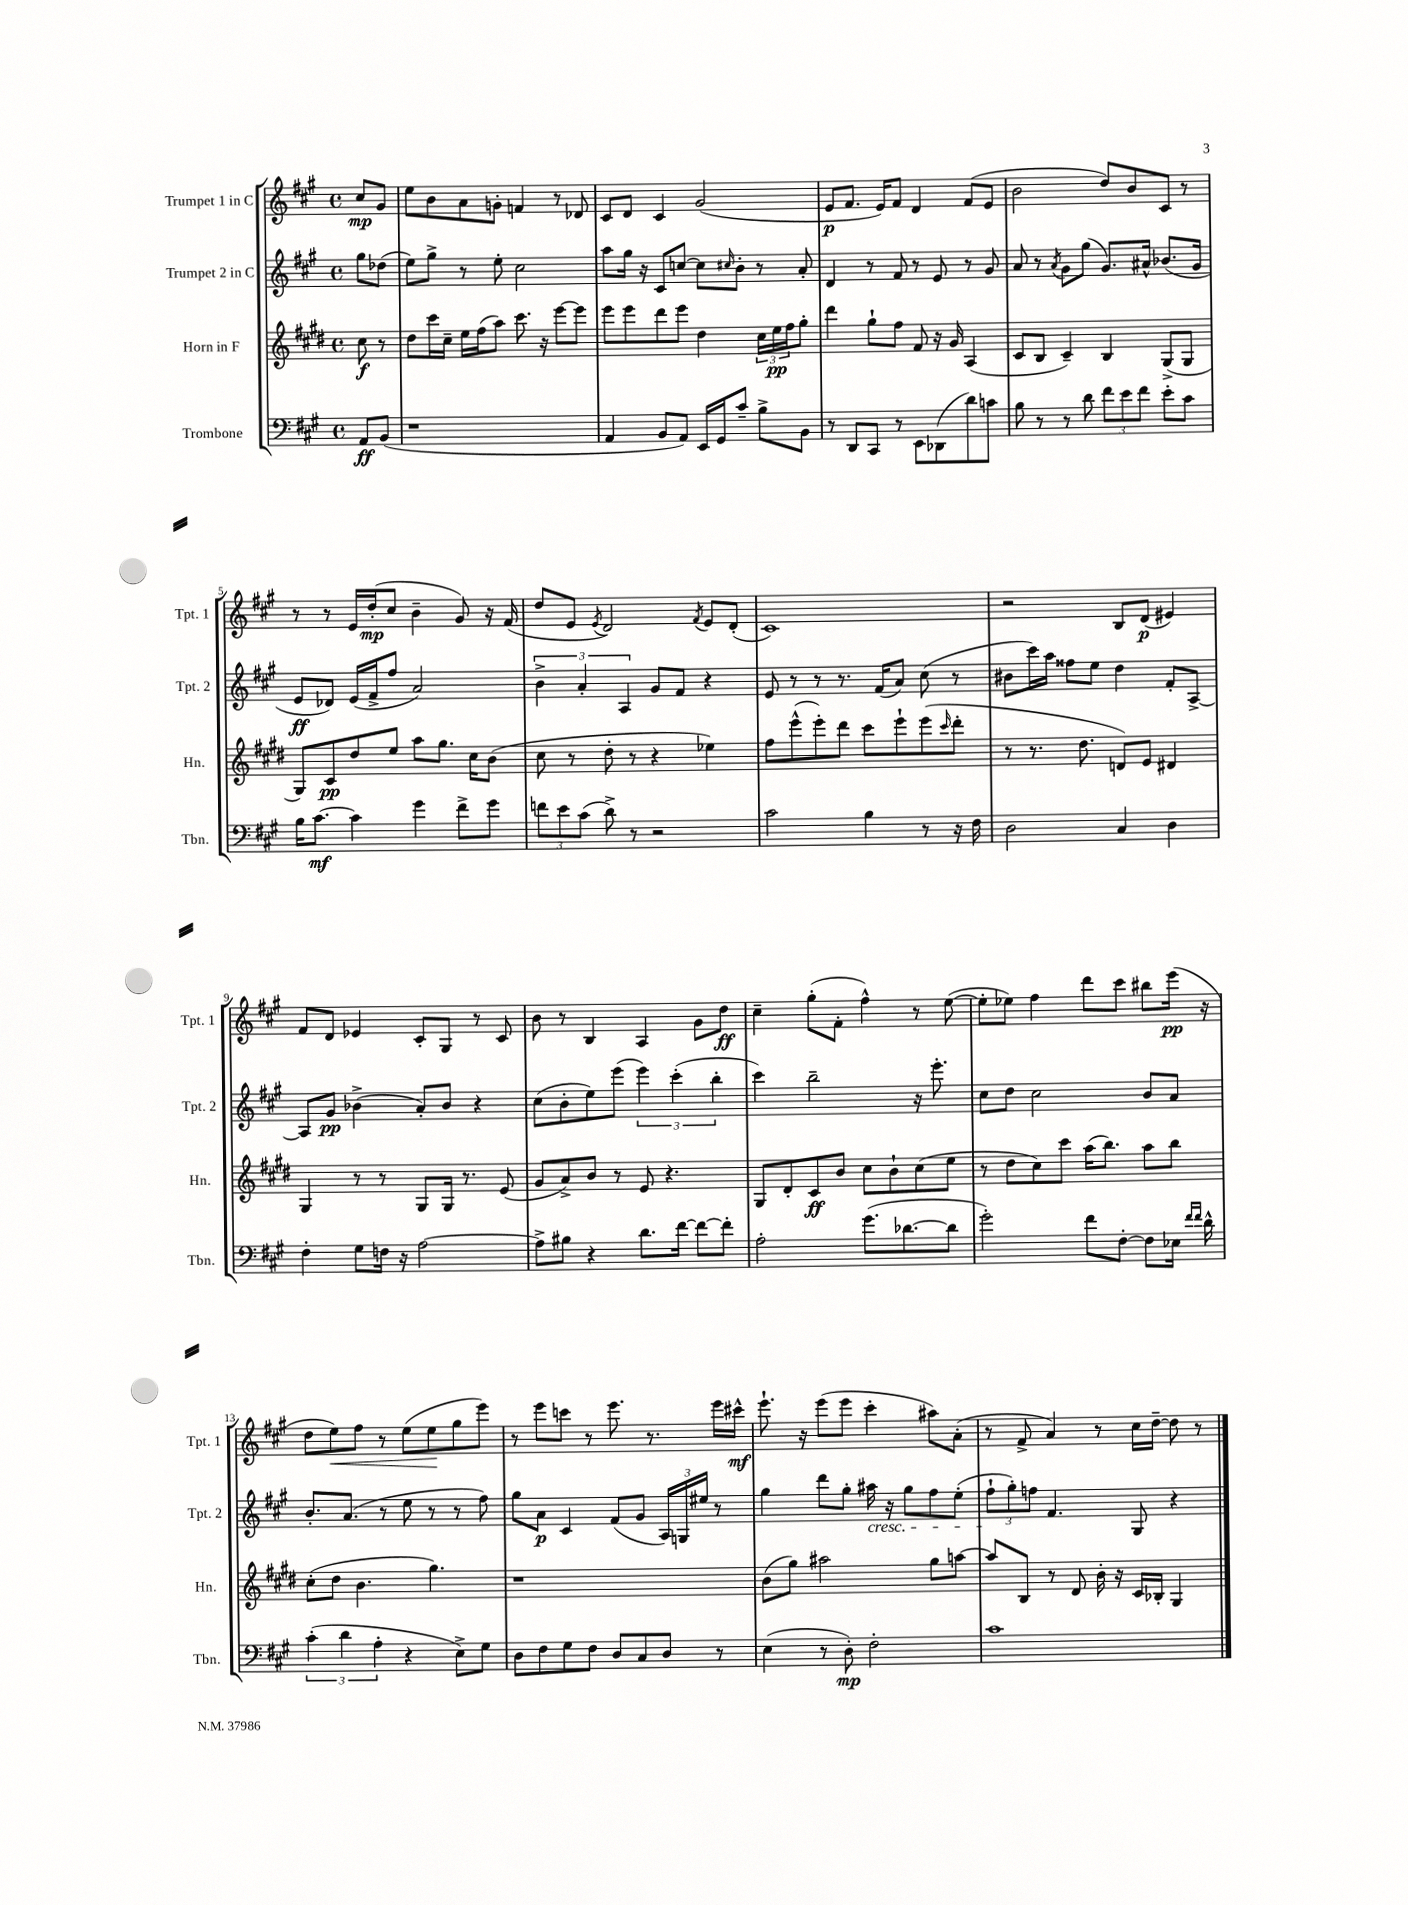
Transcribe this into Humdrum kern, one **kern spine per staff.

**kern	**kern	**kern	**kern
*staff4	*staff3	*staff2	*staff1
*clefF4	*clefG2	*clefG2	*clefG2
*k[f#c#g#]	*k[f#c#g#d#]	*k[f#c#g#]	*k[f#c#g#]
*M4/4	*M4/4	*M4/4	*M4/4
*met(c)	*met(c)	*met(c)	*met(c)
8AA	8cc#	8gg#	8cc#
(8BB	8r	(8dd-	8g#
=	=	=	=
1r	8dd#	8ee)	8ee
.	16ccc#	8gg#^	8b
.	16cc#~	.	.
.	16ee	8r	8a
.	(16ff#	.	.
.	8aa)	8ee'	8g'
.	8.ccc#	2cc#	4f
.	16r	.	.
.	[8eee	.	8r
.	8eee]	.	8d-
=	=	=	=
4AA	8eee	8aa	8c#
.	8eee	16gg#	8d
.	.	16r	.
8BB	8ddd#	8c#	4c#
8AA)	8eee	[8cc	.
16EE	4dd#	8cc]	(2g#
16GG#	.	.	.
.	.	16qqcc#	.
8c#~	.	8b'	.
8B^	24cc#	8r	.
.	24ee	.	.
.	24ff#	.	.
8BB	8gg#'	8a'	.
=	=	=	=
8r	4ddd#	4d	8e
8DD	.	.	8.f#
8CC#	8gg#`	8r	.
.	.	.	16e)
8r	8ff#	8f#	8f#
8EE	8f#	8r	4d
(8DD-	16r	8e	.
.	16g#	.	.
8d)	(4A	8r	(8f#
8c	.	8g#	8e
=	=	=	=
8B	8c#	8a	2b
8r	8B	8r	.
.	.	8qa	.
8r	4c#~)	8g#	.
8d	.	(8gg#	.
12f#	4B	8.g#)	8dd)
12e	.	.	.
.	.	.	8b
12f#	.	.	.
.	.	16a#^^	.
8e'	(8G#^	(8.b-	8c#
8c#	8G#	.	8r
.	.	16g#	.
=	=	=	=
16B	8G#)	8e	8r
[8.c#	.	.	.
.	8c#	8d-)	8r
4c#]	8dd#	(16e	16e
.	.	16f#^	(16dd'
.	8ee	8ff#	8cc#
4g#	8aa	2a)	4b~
.	8.gg#	.	.
8f#^	.	.	8g#)
.	16cc#	.	.
8g#	(8b	.	16r
.	.	.	(16f#
=	=	=	=
12f	8cc#	6b^	8dd
12e	.	.	.
.	8r	.	8e
(12c#	.	6a'	.
.	.	.	8qe
8d^)	8dd#'	.	2d)
.	.	6A	.
8r	8r	.	.
2r	4r	8g#	.
.	.	8f#	.
.	.	.	8qf#
.	4ee-)	4r	8e
.	.	.	(8d'
=	=	=	=
2c#	8ff#	8e	1c#)
.	(8eee^^	8r	.
.	8eee')	8r	.
.	8ddd#	8.r	.
4B	8ccc#	.	.
.	.	(16f#	.
.	8eee`	8a)	.
8r	(8eee	(8cc#	.
.	16qqccc#	.	.
16r	8ddd#'	8r	.
16F#	.	.	.
=	=	=	=
2D	8r	8b#	2r
.	8.r	16ccc#)	.
.	.	16aa	.
.	.	8ff##	.
.	8.dd#	.	.
.	.	8ee	.
4C#	8d)	4dd	8B
.	8e	.	(8d
4D	4d#	8f#'	4e#)
.	.	[8A^	.
=	=	=	=
4F#'	4G#	8A]	8f#
.	.	8g#	8d
8G#	8r	(4b-^	4e-
16F	8r	.	.
16r	.	.	.
[2A	8G#	8a')	8c#'
.	16G#	8b-	8G#
.	8.r	.	.
.	.	4r	8r
.	(8e	.	8c#
=	=	=	=
8A^]	8g#	(8cc#	8b
8B#	8a^)	8b'	8r
4r	8b	8ee)	4B
.	8r	(8eee	.
8.d	8e	6eee)	4A
.	4.r	.	.
.	.	(6ccc#'	.
[16f#	.	.	.
8f#_	.	.	8g#
.	.	6bb'	.
8f#']	.	.	8dd
=	=	=	=
2A'	8G#	4ccc#)	4cc#~
.	8d#'	.	.
.	8c#	2bb~	(8gg#'
.	8b	.	8f#'
(8.g#	8cc#	.	4ff#^^)
.	8b`	.	.
[8.d-	.	.	.
.	(8cc#	16r	8r
.	.	8.eee'	.
8d-]	8ee	.	([8ee
=	=	=	=
2g#')	8r	8cc#	8ee']
.	8dd#	8dd	8ee-)
.	8cc#)	2cc#	4ff#
.	8ccc#	.	.
8f#	(16aa	.	8ddd
.	8.bb)	.	.
[8F#'	.	.	8ccc#
8F#]	8aa	8b	8bb#
16E-	8bb	8a	(16eee
16qqf#	.	.	.
16qqf#	.	.	.
16d^^	.	.	16r
=	=	=	=
(6c#'	(8cc#'	8.b'	8dd
.	8dd#	.	8ee)
6d	.	.	.
.	.	(8.a	.
.	4.b	.	8ff#
6A'	.	.	.
.	.	8r	8r
4r	.	8ee	(8ee
.	4.gg#)	8r	8ee
8E^)	.	8r	8gg#
8G#	.	8ff#)	8eee)
=	=	=	=
8D	1r	8gg#	8r
8F#	.	8a	8eee
8G#	.	4c#	8ccc
8F#	.	.	8r
8D	.	(8f#	8.eee
8C#	.	8g#	.
.	.	.	8.r
8D	.	24A)	.
.	.	24G	.
.	.	24ee#	.
8r	.	8r	16eee
.	.	.	16ccc#^^
=	=	=	=
(4E	(8b	4gg#	8.eee`
.	8gg#)	.	.
.	.	.	16r
8r	2aa#	8ddd	(8eee
8D')	.	8gg#'	8eee
2F#'	.	16aa#	4ccc#'
.	.	16r	.
.	.	8gg#	.
.	8gg#	8ff#	8aa#)
.	[8aa	(8ee'	(8a'
=	=	=	=
1c#	8aa]	12ff#`	8r
.	.	12gg#')	.
.	8B	.	8f#^
.	.	12ff	.
.	8r	4.f#	4a)
.	8d#	.	.
.	16b'	.	8r
.	16r	.	.
.	16c#	8G#	16cc#
.	16B-'	.	[16dd~
.	4G#	4r	8dd]
.	.	.	8r
==	==	==	==
*-	*-	*-	*-
